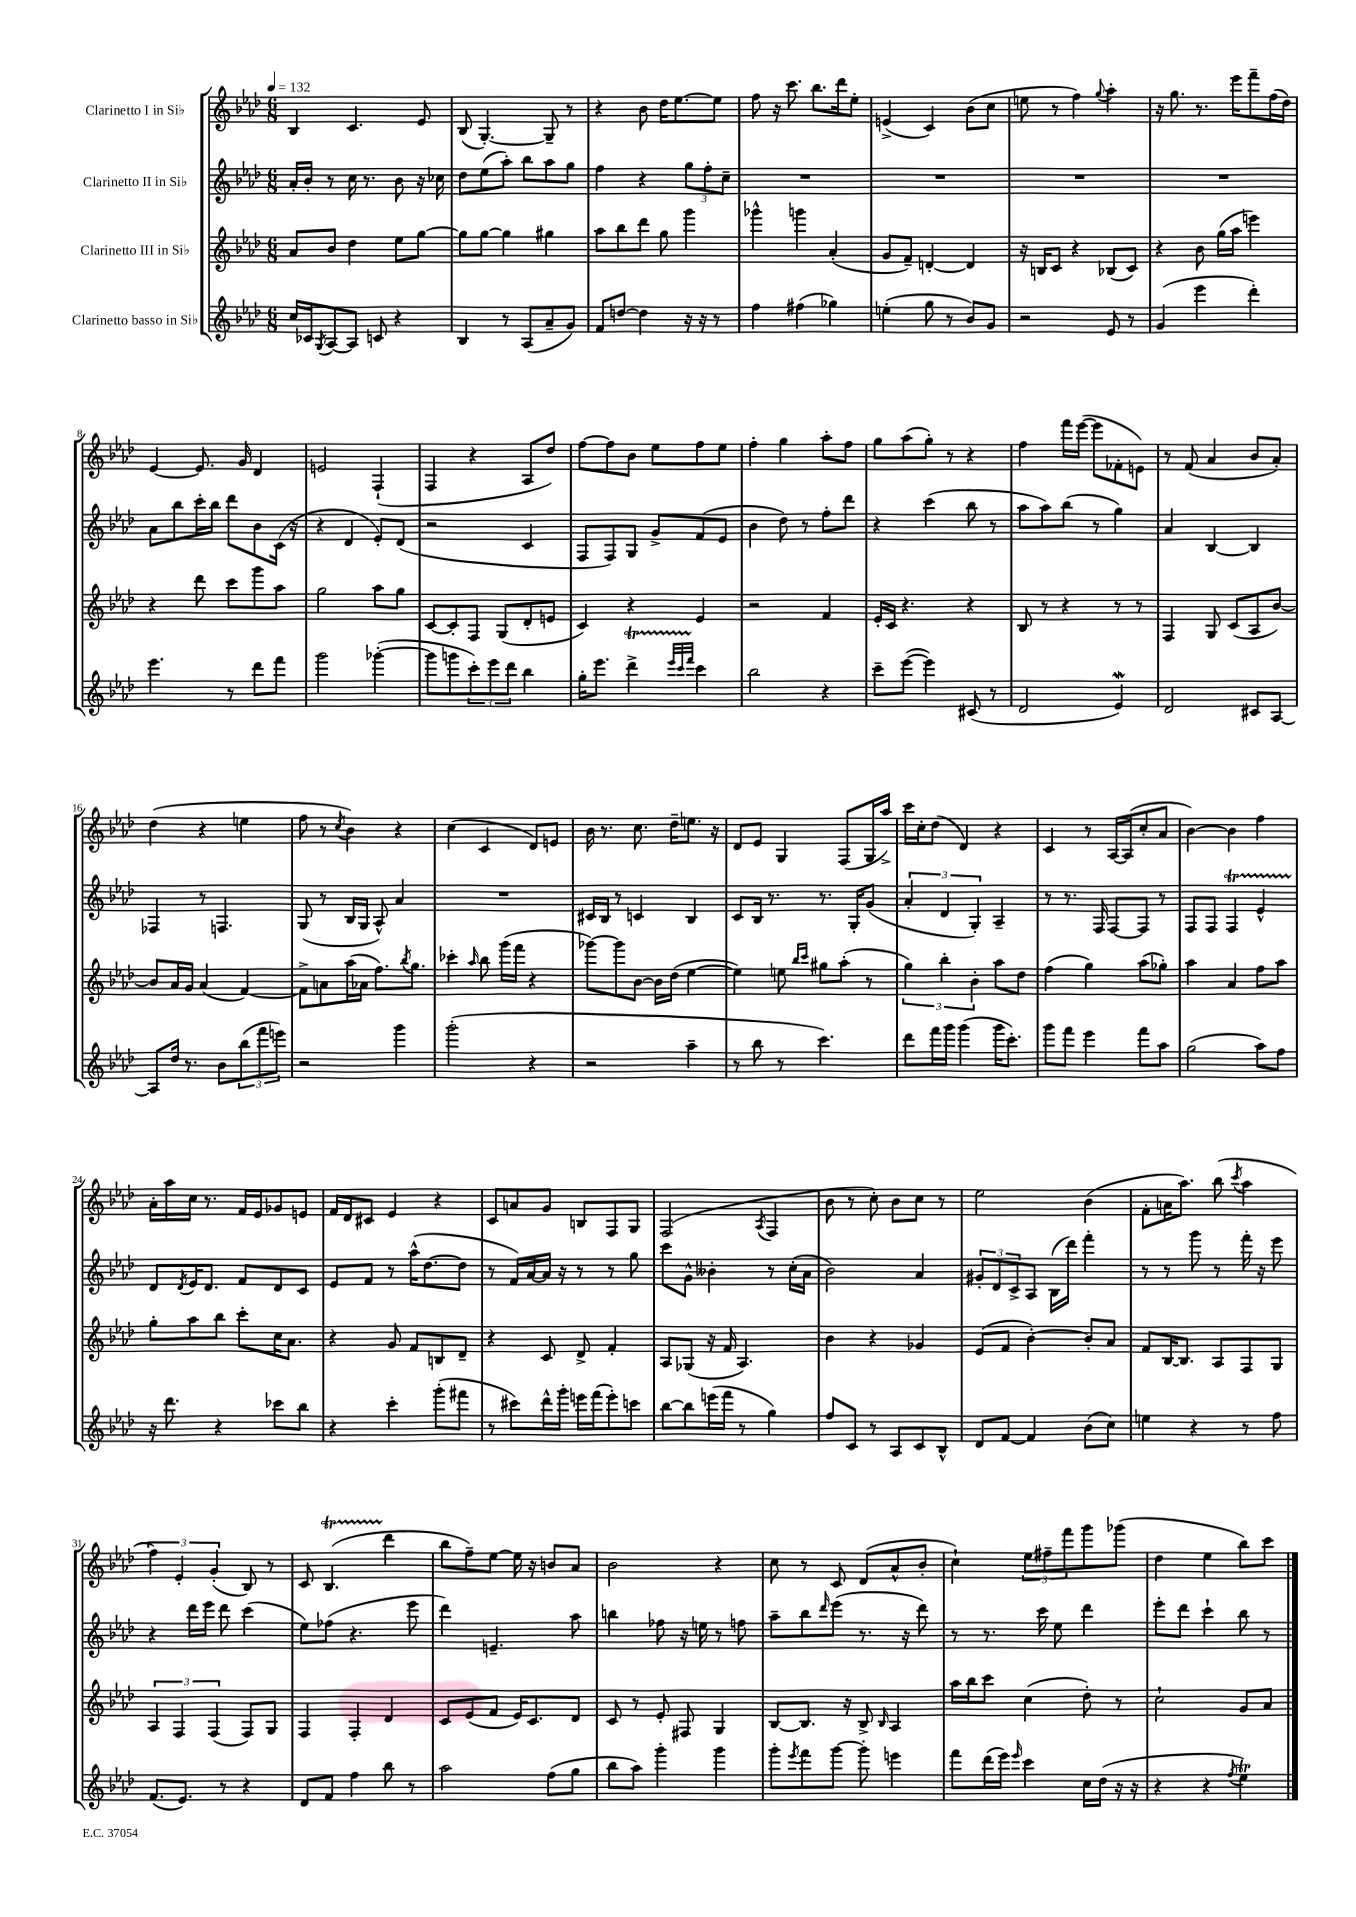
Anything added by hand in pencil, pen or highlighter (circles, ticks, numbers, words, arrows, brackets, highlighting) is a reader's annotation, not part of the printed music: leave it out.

**kern	**kern	**kern	**kern
*staff4	*staff3	*staff2	*staff1
*clefG2	*clefG2	*clefG2	*clefG2
*k[b-e-a-d-]	*k[b-e-a-d-]	*k[b-e-a-d-]	*k[b-e-a-d-]
*M6/8	*M6/8	*M6/8	*M6/8
*MM132	*MM132	*MM132	*MM132
16cc/LL	8a-/L	16a-'/LL	4B-/
16c-/J	.	16b-'/JJ	.
8qG/	.	.	.
[8A-/	8b-/J	8r	.
8A-/]J	4dd-\	16cc\	4.c/
.	.	8.r	.
8c/	.	.	.
4r	8ee-\L	8b-\	.
.	[8gg\J	16r	8e-/
.	.	16cc-\	.
=	=	=	=
4B-/	8gg\]L	8dd-\L	(8B-/
.	[8gg\J	(8ee-\	[4.G'/)
8r	4gg\]	8aa-'\J)	.
(8A-/L	.	8bb-\L	.
8a-~/	4gg#\	8aa-\	8G~/]
8g/J)	.	8gg\J	8r
=	=	=	=
8f/L	8aa-\L	4ff\	4r
[8dd/J	8bb-\	.	.
4dd\]	8ddd-\J	4r	8b-\
.	8gg\	.	16dd-\LK
.	.	.	[8.ee-\
16r	4ggg\	12gg\L	.
16r	.	.	.
.	.	12ff'\	.
8r	.	.	8ee-\]J
.	.	12cc~\J	.
=	=	=	=
4ff\	4ggg-^^\	2.r	8ff\
.	.	.	16r
.	.	.	8.ccc\
(4ff#\	4ggg\	.	.
.	.	.	8.bb-\L
4gg-\)	(4a-'/	.	.
.	.	.	16ddd-\k
.	.	.	8ee-'\J
=	=	=	=
(4ee'\	8g/L	2.r	(4e^/
.	8f~/J)	.	.
8gg\	[4d'/	.	4c/)
8r	.	.	.
8b-/L)	4d/]	.	(8b-\L
8g/J	.	.	8cc\J
=	=	=	=
2r	16r	2.r	8ee\
.	16B/LK	.	.
.	8c/J	.	8r
.	4r	.	4ff\)
.	.	.	8qqgg/
8e-/	(8B-/L	.	4aa-'\
8r	8c/J)	.	.
=	=	=	=
(4g/	4r	2.r	16r
.	.	.	8.gg\
4eee-\	8b-\	.	8.r
.	(16gg\LL	.	.
.	16aa-\JJ	.	16eee-\LK
4ddd-'\)	4eee\)	.	8fff~\
.	.	.	(16ff\L
.	.	.	16dd-\JJ)
=	=	=	=
4.eee-\	4r	8a-\L	[4e-/
.	.	8bb-\	.
.	8ddd-\	16ccc'\L	8.e-/]
.	.	16bb-\JJ	.
8r	8ccc\L	8ddd-\L	.
.	.	.	16g/
8ddd-\L	8ggg\	8b-\	4d-/
8fff\J	8aa-\J	(16c\Jk	.
.	.	16r	.
=	=	=	=
2ggg\	2gg\	4r	2e/
.	.	4d-/	.
([4ggg-'\	8aa-\L	8e-'/L)	(4F`/
.	8gg\J	(8d-/J	.
=	=	=	=
8ggg-\]L	[8c/L	2r	4F/
8ggg\	8c'/]	.	.
12ccc'\)	8F/J	.	4r
12eee-\	.	.	.
.	(8G/L	.	.
12ddd-\J	.	.	.
4bb-\	8d-'/	4c/	8A-/L
.	8e/J	.	8dd-/J)
=	=	=	=
16gg'\LK	4c/)	8F/L	[8ff\L
8.eee-\J	.	.	.
.	.	8F/)	8ff\]
4ddd-^\	4r	8G/J	8b-\J
.	.	8g^/L	8ee-\L
32qqeee-/LLL	.	.	.
32qqccc/	.	.	.
32qqfff/JJJ	.	.	.
4ccc\	4e-/	(8f/	8ff\
.	.	8e-/J	8ee-\J
=	=	=	=
2bb-\	2r	4b-\	4ff'\
.	.	8dd-\)	4gg\
.	.	8r	.
4r	4f/	8ff'\L	8aa-'\L
.	.	8ddd-\J	8ff\J
=	=	=	=
8ccc~\L	16e-'/LL	4r	8gg\L
.	16c/JJ	.	.
([8eee-\J	4.r	.	(8aa-\
4eee-\])	.	(4ccc\	8gg'\J)
.	.	.	8r
(8c#/	4r	8bb-\	4r
8r	.	8r	.
=	=	=	=
2d-/	8B-/	8aa-\L	4ff\
.	8r	8aa-\)	.
.	4r	(8bb-\J	16fff\LL
.	.	.	([16eee-\JJ
.	.	8r	8eee-\]L
4e-/)	8r	4gg\)	8f-'\
.	8r	.	8e\J)
=	=	=	=
2d-/	4F/	4a-/	8r
.	.	.	(8f/
.	8G/	[4B-/	4a-/
.	(8c/L	.	.
8c#/L	8A-/	4B-/]	8b-/L
[8A-/J	[8b-/J)	.	8a-'/J)
=	=	=	=
8A-/]L	8b-/]L	4F-/	(4dd-\
16dd-/Jk	16a-/L	.	.
8.r	16g/JJ	.	.
.	(4a-/	8r	4r
8b-\L	.	4.F/	.
(12bb-\	[4f/)	.	4ee\
12fff\	.	.	.
12eee\J)	.	.	.
=	=	=	=
2r	8f^\]L	(8G/	8ff\
.	8a\	8r	8r
.	.	.	8qcc/
.	(16aa-\L	16B-/LL	4b-\)
.	16a-\JJ	16G/JJ	.
.	8.ff\L)	8A-^^/)	.
4ggg\	.	4a-/	4r
.	8qbb-/	.	.
.	8.gg\J	.	.
=	=	=	=
(2ggg'\	4ccc-'\	2.r	(4cc\
.	16qqaa-/	.	.
.	8bb-\	.	4c/
.	(16ggg\LL	.	.
.	16fff\JJ	.	.
4r	4r	.	8d-/L)
.	.	.	8e/J
=	=	=	=
2r	[8ggg-\L)	16c#/LL	16b-\
.	.	16B-/JJ	8.r
.	8ggg-\]	8r	.
.	[8b-\J	4c/	8.cc\
.	16b-\]LL	.	.
.	(16dd-\JJ	.	16dd-~\LK
4aa-~\	[4ee-\	4B-/	8.ee\J
.	.	.	16r
=	=	=	=
8r	4ee-\])	8c/L	8d-/L
8bb-\	.	16B-/Jk	8e-/J
.	.	8.r	.
8r	8ee\	.	4G/
.	16qqbb-/LL	.	.
.	16qqccc/JJ	.	.
4.ccc\)	8gg#\L	8.r	.
.	(8aa-'\J	.	(8F/L
.	.	16G'/LK	.
.	8r	(8g/J	16G/L
.	.	.	16aa-^/JJ)
=	=	=	=
8ddd-\L	6gg\)	6a-'/	16ccc\LL
.	.	.	16cc'\J
16fff\L	.	.	(8dd-\J
.	6bb-'\	6d-/	.
16ggg\JJ	.	.	.
(4ggg\	.	.	4d-/)
.	6b-'\	6G'/)	.
16ggg\LK	8aa-\L	4A-~/	4r
8.ccc'\J)	.	.	.
.	8dd-\J	.	.
=	=	=	=
8ggg\L	(4ff\	8r	4c/
8fff\J	.	8.r	.
4eee-\	4gg\)	.	8r
.	.	16F/	.
.	.	[8F/L	[16A-/LL
.	.	.	(16A-/]J
8fff\L	(8aa-\L	8F/]J	8cc'/
8aa-\J	8gg-'\J)	8r	8a-/J
=	=	=	=
(2gg\	4aa-\	8F/L	[4b-\)
.	.	8F/J	.
.	4a-/	4F/	4b-\]
8aa-\L)	8ff\L	4e-^^/	4ff\
8ff\J	8aa-\J	.	.
=	=	=	=
16r	8gg'\L	8d-/L	16a-'\LL
8.ddd-\	.	.	16aa-\
.	.	8qd-/	.
.	8aa-\	16e-/K	16cc\JJ
.	.	8.d-/J	8.r
4r	8bb-\J	.	.
.	8ccc'\L	8f/L	16f/LL
.	.	.	16e-/J
8ccc-\L	16cc\K	8d-/	8g-/
.	8.a-\J	.	.
8bb-\J	.	8c/J	8e/J
=	=	=	=
4r	4r	8e-/L	16f/LL
.	.	.	16d-/J
.	.	8f/J	8c#/J
4ccc'\	8g/	8r	4e-/
.	8f/L	(16aa-^^\LK	.
.	.	[8.dd-\	.
(8ggg'\L	8B/	.	4r
8fff#\J	8d-~/J	8dd-\]J	.
=	=	=	=
8r	4r	8r	8c/L
8ccc#\L)	.	16f/LL)	8a/
.	.	[16a-/	.
16ddd-^^\L	8c/	16a-/]JJ	8g/J
16ggg'\JJ	.	16r	.
16eee\LL	8d-^/	8r	8B/L
(16fff\J	.	.	.
8eee'\)	4f'/	8r	8F/
8ccc\J	.	8gg\	8G/J
=	=	=	=
[8bb-\L	8A-/L	8ccc\L	(2F/
8bb-\]	(8G-/J	8g^^\J	.
(16eee\L	16r	4b--'\	.
16fff\JJ	16f/	.	.
8r	4.A-/)	.	.
.	.	.	8qA-/
4gg\)	.	8r	4F/
.	.	(16cc'\LL	.
.	.	16a-\JJ	.
=	=	=	=
8ff/L	4b-\	2b-\)	8b-\
8c/J	.	.	8r
8r	4r	.	8cc'\)
8A-/L	.	.	8b-\L
8c/	4g-/	4a-/	8cc\J
8B-^^/J	.	.	8r
=	=	=	=
8d-/L	(8e-/L	12g#'/L	2ee-\
.	.	12d-/	.
[8f/J	8f/J	.	.
.	.	12c^/	.
4f/]	[4b-'\)	8A-/J	.
.	.	(16B-\LL	.
.	.	16ddd-\JJ)	.
(8b-\L	8b-'/]L	4fff'\	(4b-\
8cc\J)	8a-/J	.	.
=	=	=	=
4ee\	8f/L	8r	8f'\L
.	[16B-/K	8r	16a\K
.	8.B-/]J	.	8.aa-\J)
4r	.	8ggg\	.
.	8A-/L	8r	(8bb-\
.	.	.	8qccc/
8r	8F/	16fff'\	4aa-\
.	.	16r	.
8ff\	8G/J	8eee-\	.
=	=	=	=
(8.f/L	6A-/	4r	6ff\)
.	6F/	.	6e-'/
8.e-/J)	.	.	.
.	.	16ddd-\LL	.
.	.	16eee-\JJ	.
.	(6F/	.	(6g'/
8r	.	8ddd-\	.
4r	8F/L)	(4ccc\	8B-/)
.	8G/J	.	8r
=	=	=	=
8d-/L	4F/	8ee-\L)	8c/
8f/J	.	(8ff-\J	(4.B-/
4ff\	4F'/	4.r	.
8bb-\	4d-/	.	4ddd-\
8r	.	8eee-\	.
=	=	=	=
2aa-\	8c/L	4ddd-\)	8bb-\L
.	(8e-/	.	8ff~\)
.	8f/J	4.e~/	[8ee-\J
.	16e-/LK)	.	16ee-\]
.	8.c/	.	16r
(8ff\L	.	.	8b/L
8gg\J	8d-/J	8aa-\	8a-/J
=	=	=	=
8bb-\L	8c/	4bb\	2b-\
8aa-\J)	8r	.	.
4ggg'\	8e-'/	8ff-\	.
.	8F#/	16r	.
.	.	16ee\	.
4ggg\	4G/	8r	4r
.	.	8ff\	.
=	=	=	=
8ggg'\L	[8B-/L	8aa-~\L	8cc\
8qeee-/	.	.	.
8fff\	8.B-/]J	8bb-\	8r
.	.	16qqddd-/	.
[8ggg\J	.	(8eee-\J	8c/
.	16r	.	.
8ggg'\]	8B-^/	8.r	(8d-/L
.	16qqB-/	.	.
4eee\	4A-/	.	8a-^^/
.	.	16r	.
.	.	8ddd-\)	8b-'/J
=	=	=	=
8fff\L	16aa-\LL	8r	4cc`\)
.	16bb-\J	.	.
(16ddd-\L	8ccc\J	8.r	.
16eee-\JJ)	.	.	.
16qqeee-/	.	.	.
4ccc\	(4cc\	.	12ee-\L
.	.	16ccc\	.
.	.	.	12ff#~\
.	.	8ee-\	.
.	.	.	12fff\
16cc\LL	8dd-'\)	4ddd-\	8ggg\
(16dd-\JJ	.	.	.
16r	8r	.	(8ggg-\J
16r	.	.	.
=	=	=	=
4r	2cc`\	8eee-'\L	4dd-\
.	.	8ddd-\J	.
4r	.	4ccc`\	4ee-\
8qff/	.	.	.
4ee-\)	8g/L	8bb-\	8bb-\L)
.	8a-/J	8r	8ccc\J
==	==	==	==
*-	*-	*-	*-
